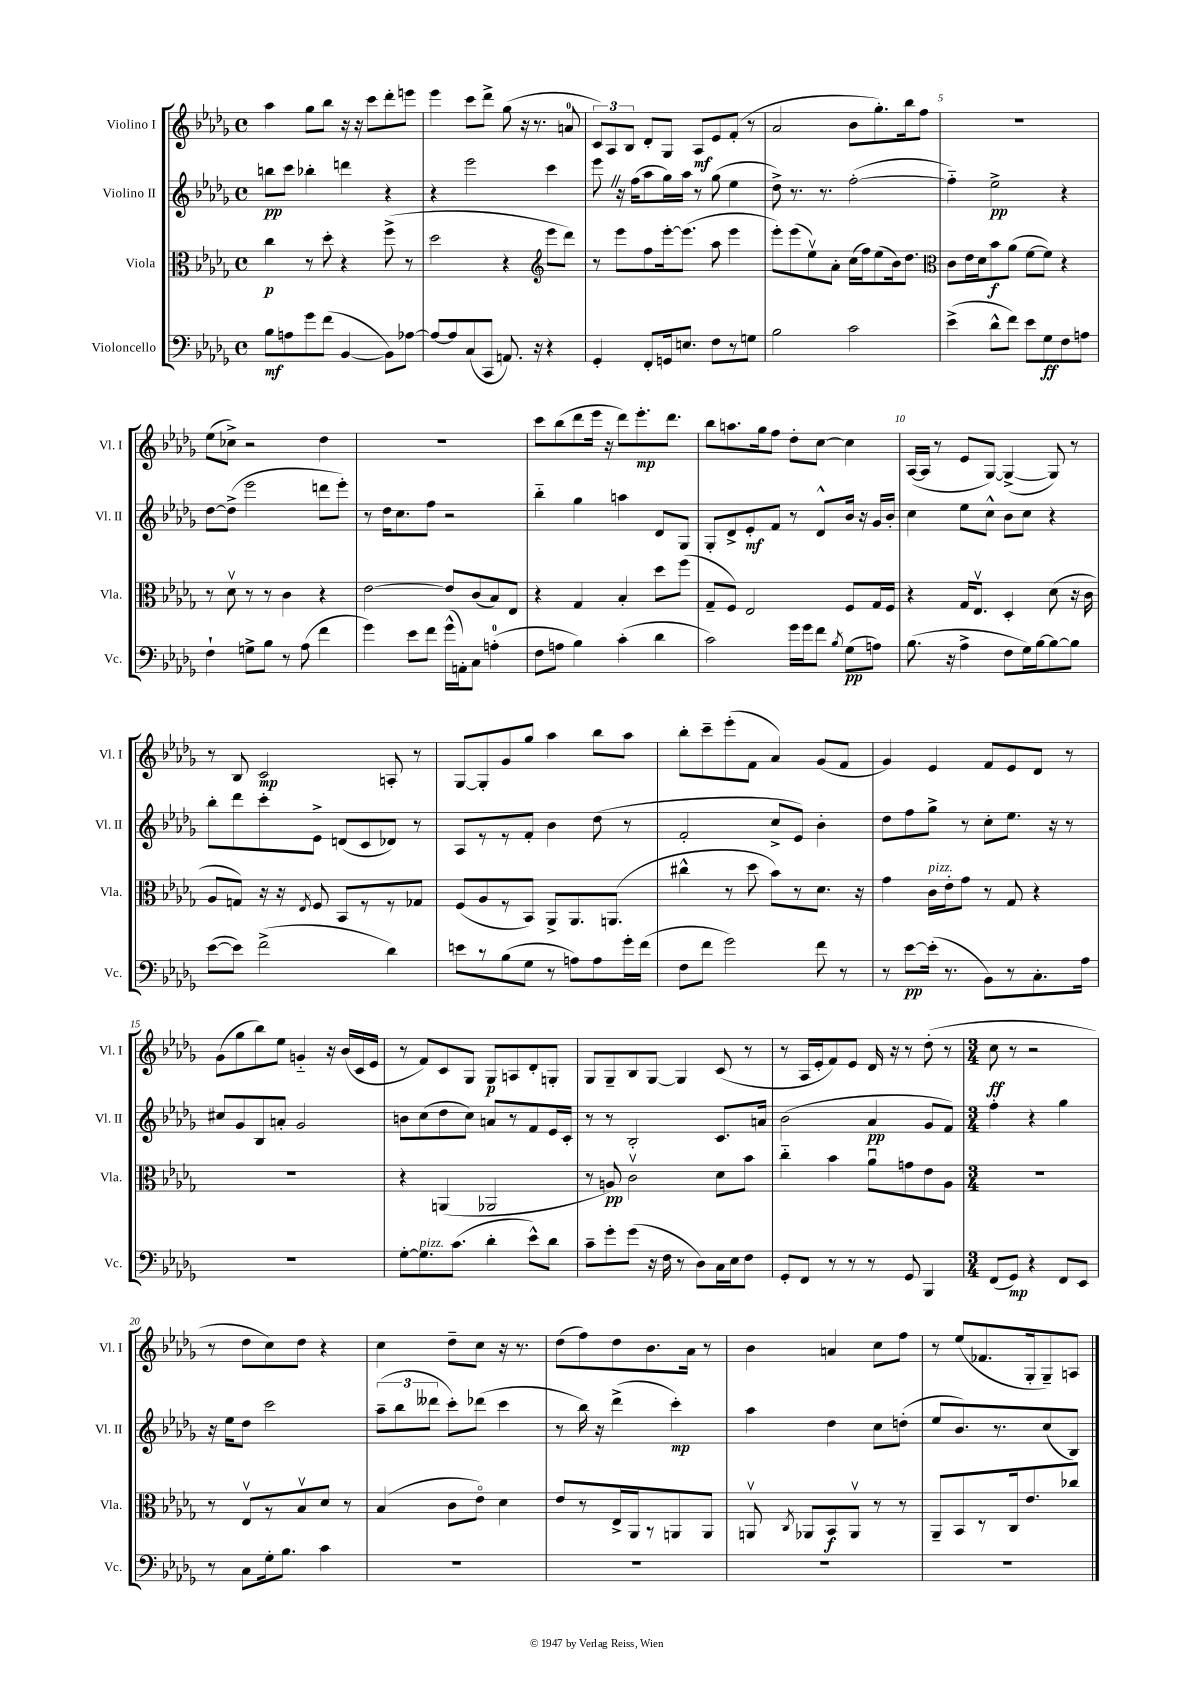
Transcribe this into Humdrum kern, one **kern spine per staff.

**kern	**dynam	**kern	**dynam	**kern	**dynam	**kern	**dynam
*part4	*part4	*part3	*part3	*part2	*part2	*part1	*part1
*staff4	*staff4	*staff3	*staff3	*staff2	*staff2	*staff1	*staff1
*I"Violoncello	*	*I"Viola	*	*I"Violino II	*	*I"Violino I	*
*I'Vc.	*	*I'Vla.	*	*I'Vl. II	*	*I'Vl. I	*
*clefF4	*	*clefC3	*	*clefG2	*	*clefG2	*
*k[b-e-a-d-g-]	*	*k[b-e-a-d-g-]	*	*k[b-e-a-d-g-]	*	*k[b-e-a-d-g-]	*
*M4/4	*	*M4/4	*	*M4/4	*	*M4/4	*
*met(c)	*	*met(c)	*	*met(c)	*	*met(c)	*
=1	=1	=1	=1	=1	=1	=1	=1
8B-\L	mf	4cc\	p	8bbn\L	pp	4aa-\	.
8An\	.	.	.	8ccc\J	.	.	.
8g-\	.	8r	.	4bb-X'\	.	8gg-\L	.
(8f\J	.	8dd-'\	.	.	.	8bb-\J	.
[4BB-/	.	4r	.	4dddn\	.	16r	.
.	.	.	.	.	.	16r	.
.	.	.	.	.	.	8ccc\L	.
8BB-\L])	.	(8ff^\	.	4r	.	8ddd-'\	.
[8A-X\J	.	8r	.	.	.	8eeen\J	.
=2	=2	=2	=2	=2	=2	=2	=2
8A-/L_	.	2dd-\	.	4r	.	4eee-\	.
8A-/]	.	.	.	.	.	.	.
(8C/	.	.	.	2eee-\	.	8ccc\L	.
8CC/J	.	.	.	.	.	8ddd-^\J	.
8.AAn/)	.	4r	.	.	.	(8gg-\	.
.	.	.	.	.	.	16r	.
16r	.	.	.	.	.	8.r	.
*	*	*clefG2	*	*	*	*	*
4r	.	8eee-\L	.	4ccc\	.	.	.
.	.	8ddd-\J)	.	.	.	8an/	.
=3	=3	=3	=3	=3	=3	=3	=3
4GG-'/	.	8r	.	8eee-Z\	.	12c/L)	.
.	.	.	.	.	.	12A-/	.
.	.	8eee-\L	.	16r	.	.	.
.	.	.	.	.	.	12B-/J	.
.	.	.	.	(16ff\KL	.	.	.
8FF'/L	.	8ff\	.	8aa-\	.	8d-'/L	.
16GGn/k	.	[16eee-'\k	.	16gg-\L)	.	8G-/J	.
8.En/J	.	(8.eee-\J]	.	16aa-\JJ	.	.	.
.	.	.	.	8r	.	8A-/L	mf
8F\L	.	8aa-\	.	(8gg-\	.	8e-/	.
8r	.	4eee-\	.	4ee-\	.	(8f'/J	.
8Gn\J	.	.	.	.	.	8r	.
=4	=4	=4	=4	=4	=4	=4	=4
2B-\	.	8eee-'\L)	.	8dd-^\)	.	2a-/	.
.	.	(8eee-\	.	8.r	.	.	.
.	.	8ee-v\)	.	.	.	.	.
.	.	.	.	8.r	.	.	.
.	.	8a-'\J	.	.	.	.	.
2c\	.	(16cc\LL	.	([2ff'\	.	8b-\L	.
.	.	16ff\J)	.	.	.	.	.
.	.	(8ee-\	.	.	.	8.gg-'\)	.
.	.	16b-\k)	.	.	.	.	.
.	.	8.dd-\J	.	.	.	16bb-\k	.
.	.	.	.	.	.	8ff\J	.
=5	=5	=5	=5	=5	=5	=5	=5
*	*	*clefC3	*	*	*	*	*
(4e-^\	.	8c\L	.	4ff\])	.	1r	.
.	.	16e-\L	.	.	.	.	.
.	.	16d-\J	.	.	.	.	.
8d-^^\L	.	8b-\	f	2ee-^\	pp	.	.
8f\J)	.	(8a-\J	.	.	.	.	.
8e-\L	.	[8f\L	.	.	.	.	.
8G-\	ff	8f\J])	.	.	.	.	.
8F\	.	4r	.	4r	.	.	.
8An\J	.	.	.	.	.	.	.
!!LO:LB:g=z
=6	=6	=6	=6	=6	=6	=6	=6
4F`\	.	8r	.	[8dd-\L	.	(8ee-\L	.
.	.	8d-v\	.	(8dd-^\J]	.	8cc-X^\J)	.
8Gn^\L	.	8r	.	2eee-\	.	2r	.
8B-\J	.	8r	.	.	.	.	.
8r	.	4c\	.	.	.	.	.
(8A-\	.	.	.	.	.	.	.
4f\	.	4r	.	8dddn\L	.	4dd-\	.
.	.	.	.	8eee-'\J)	.	.	.
=7	=7	=7	=7	=7	=7	=7	=7
4g-\)	.	[2e-\	.	8r	.	1r	.
.	.	.	.	16dd-\KL	.	.	.
.	.	.	.	8.cc\	.	.	.
8e-\L	.	.	.	.	.	.	.
8f\J	.	.	.	8ff\J	.	.	.
(16g-^^\LL	.	8e-/L]	.	2r	.	.	.
16AAn'\J)	.	.	.	.	.	.	.
8C\J	.	(8c/	.	.	.	.	.
(4An'\	.	8B-/)	.	.	.	.	.
.	.	8E-/J	.	.	.	.	.
=8	=8	=8	=8	=8	=8	=8	=8
8F\L	.	4r	.	4bb-\	.	8ccc\L	.
8An\J	.	.	.	.	.	(8bb-\	.
4B-\)	.	4G-/	.	4gg-\	.	8ddd-\	.
.	.	.	.	.	.	16eee-\Jk	.
.	.	.	.	.	.	16r	.
(4c'\	.	4B-'/	.	4aan\	.	8ddd-\L)	.
.	.	.	.	.	.	8.eee-'\	mp
4d-\	.	8dd-\L	.	8d-/L	.	.	.
.	.	.	.	.	.	8.ddd-\J	.
.	.	(8ff\J	.	8G-/J	.	.	.
=9	=9	=9	=9	=9	=9	=9	=9
2c\)	.	8G-~/L	.	8G-'/L	.	8bb-\L	.
.	.	8F/J)	.	8d-^/	.	8.aan\	.
.	.	2E-/	.	8e-'/	mf	.	.
.	.	.	.	.	.	16gg-\k	.
.	.	.	.	8f/J	.	8ff\J	.
16g-\LL	.	.	.	8r	.	8dd-'\L	.
16g-\J	.	.	.	.	.	.	.
8f\J	.	.	.	8d-^^/L	.	[8cc\J	.
8qB-/	.	.	.	.	.	.	.
(8G-\L	pp	8F/L	.	16b-/Jk	.	4cc\]	.
.	.	.	.	16r	.	.	.
8An\J)	.	16G-/L	.	16g-/LL	.	.	.
.	.	16F/JJ	.	16b-'/JJ	.	.	.
=10	=10	=10	=10	=10	=10	=10	=10
(8.B-\	.	4r	.	4cc\	.	([16A-/LL	.
.	.	.	.	.	.	16A-/JJ]	.
.	.	.	.	.	.	8r	.
16r	.	.	.	.	.	.	.
4A-^\	.	16G-/KL	.	8ee-\L	.	8e-/L	.
.	.	8.E-v/J	.	.	.	.	.
.	.	.	.	8cc^^\J	.	[8G-/J)	.
8F\L	.	4D-'/	.	8b-\L	.	(4G-^/_	.
16G-\L)	.	.	.	8cc\J	.	.	.
[16B-\J	.	.	.	.	.	.	.
8B-\_	.	(8d-\	.	4r	.	8G-/])	.
8B-\J]	.	16r	.	.	.	8r	.
.	.	16c\	.	.	.	.	.
!!LO:LB:g=z
=11	=11	=11	=11	=11	=11	=11	=11
([8e-\L	.	8A-/L	.	8bb-'\L	.	8r	.
8e-\J])	.	8Gn/J)	.	8ddd-\	.	8B-/	.
(2f^\	.	16r	.	8ccc'\	.	2c/	mp
.	.	16r	.	.	.	.	.
.	.	8qE-/	.	.	.	.	.
.	.	8F/	.	8e-^\J	.	.	.
.	.	8BB-/L	.	(8dn/L	.	.	.
.	.	8r	.	8c/	.	.	.
4d-\)	.	8r	.	8d-X/J)	.	8An'/	.
.	.	8G-X/J	.	8r	.	8r	.
=12	=12	=12	=12	=12	=12	=12	=12
8en\L	.	(8F/L	.	8A-/L	.	[8G-/L	.
8r	.	8A-/	.	8r	.	8G-'/]	.
(8B-\	.	8r	.	8r	.	8g-/	.
8G-\J	.	8BB-/J)	.	8f'/J	.	8gg-/J	.
8r	.	8AA-^/L	.	4b-\	.	4aa-\	.
8An\L)	.	8.AA-/	.	.	.	.	.
8A\	.	.	.	(8dd-\	.	8bb-\L	.
.	.	(8.AAn/J	.	.	.	.	.
16g-'\L	.	.	.	8r	.	8aa-\J	.
(16f\JJ	.	.	.	.	.	.	.
=13	=13	=13	=13	=13	=13	=13	=13
8F\L	.	4cc#X^^\	.	2f'/	.	8bb-'\L	.
8f\J	.	.	.	.	.	8ccc~\	.
2g-\)	.	8r	.	.	.	(8eee-'\	.
.	.	8dd-\	.	.	.	8f\J	.
.	.	8b-\L)	.	8cc^/L	.	4a-/)	.
.	.	8r	.	8e-/J)	.	.	.
8f\	.	8.d-\J	.	4b-'\	.	(8g-/L	.
8r	.	.	.	.	.	8f/J	.
.	.	16r	.	.	.	.	.
=14	=14	=14	=14	=14	=14	=14	=14
8r	.	4g-\	.	8dd-\L	.	4g-/)	.
[8e-\L	pp	.	.	8ff\	.	.	.
!	!	!LO:TX:a:i:t=pizz.	!	!	!	!	!
(16e-'\Jk]	.	16c\LL	.	8gg-^\J	.	4e-/	.
8.r	.	16e-'\J	.	.	.	.	.
.	.	8g-\J	.	8r	.	.	.
8BB-\L)	.	8r	.	8cc'\L	.	8f/L	.
8r	.	8G-/	.	8.ee-\J	.	8e-/	.
8.C'\	.	4r	.	.	.	8d-/J	.
.	.	.	.	16r	.	.	.
.	.	.	.	8r	.	8r	.
16A-\Jk	.	.	.	.	.	.	.
!!LO:LB:g=z
=15	=15	=15	=15	=15	=15	=15	=15
1r	.	1r	.	8cc#X/L	.	(8g-\L	.
.	.	.	.	8g-/	.	8gg-\	.
.	.	.	.	8B-/	.	8bb-\)	.
.	.	.	.	8an'/J	.	8ee-\J	.
.	.	.	.	2g-/	.	4gn/	.
.	.	.	.	.	.	16r	.
.	.	.	.	.	.	(16b-/LL	.
.	.	.	.	.	.	16c/	.
.	.	.	.	.	.	16e-/JJ	.
=16	=16	=16	=16	=16	=16	=16	=16
[8G-'\L	.	4r	.	8bn\L	.	8r	.
!LO:TX:a:i:t=pizz.	!	!	!	!	!	!	!
8.G-\]	.	.	.	(8cc\	.	8f/L)	.
.	.	(4AAn/	.	8dd-\	.	8c/	.
(8.c\J	.	.	.	.	.	.	.
.	.	.	.	8cc\J)	.	8G-/J	.
4d-'\	.	2AA-X/	.	8an/L	.	8G-/L	p
.	.	.	.	8r	.	8An/	.
8e-^^\L)	.	.	.	8f/	.	8d-'/	.
8d-\J	.	.	.	16e-/L	.	8Gn'/J	.
.	.	.	.	16c'/JJ	.	.	.
=17	=17	=17	=17	=17	=17	=17	=17
8c~\L	.	8r	.	8r	.	8G-/L	.
8g-'\	.	8An/)	pp	8r	.	8G-~/	.
(8g-\J	.	2cv\	.	2B-'/	.	8B-/	.
16r	.	.	.	.	.	[8G-/J	.
16F\	.	.	.	.	.	.	.
8r	.	.	.	.	.	4G-/]	.
8D-\L)	.	.	.	.	.	.	.
16C\L	.	8d-\L	.	8.c/L	.	(8c/	.
16E-\J	.	.	.	.	.	.	.
8F\J	.	8b-\J	.	.	.	8r	.
.	.	.	.	16an/Jk	.	.	.
=18	=18	=18	=18	=18	=18	=18	=18
8GG-'/L	.	4cc\	.	(2b-\	.	8r	.
8FF/J	.	.	.	.	.	16A-/LL	.
.	.	.	.	.	.	16e-'/J	.
8r	.	4b-\	.	.	.	8f/)	.
8r	.	.	.	.	.	8e-/J	.
8r	.	8a-u\L	.	4a-/	pp	16d-/	.
.	.	.	.	.	.	16r	.
8GG-/	.	8gn\	.	.	.	8r	.
4BBB-/	.	8e-\	.	8g-/L	.	(8dd-'\	.
.	.	8A-\J	.	8f/J)	.	8r	.
=19	=19	=19	=19	=19	=19	=19	=19
*M3/4	*	*M3/4	*	*M3/4	*	*M3/4	*
(8FF/L	.	2.r	.	4ff'\	.	8cc\	ff
8GG-/J)	mp	.	.	.	.	8r	.
4r	.	.	.	4r	.	2r	.
8FF/L	.	.	.	4gg-\	.	.	.
8EE-/J	.	.	.	.	.	.	.
!!LO:LB:g=z
=20	=20	=20	=20	=20	=20	=20	=20
8r	.	8r	.	16r	.	8r	.
.	.	.	.	16ee-\KL	.	.	.
8C\L	.	8E-v/L	.	8dd-\J	.	8dd-\L	.
16G-'\k	.	8r	.	2ccc\	.	8cc\)	.
8.B-\J	.	.	.	.	.	.	.
.	.	8B-v/	.	.	.	8dd-\J	.
4c\	.	8d-/J	.	.	.	4r	.
.	.	8r	.	.	.	.	.
=21	=21	=21	=21	=21	=21	=21	=21
2.r	.	(4B-/	.	(12aa-~\L	.	4cc\	.
.	.	.	.	12bb-\	.	.	.
.	.	.	.	12ddd--X\J	.	.	.
.	.	8c\L	.	8ccc'\L)	.	8dd-~\L	.
.	.	8e-\J)	.	(8ddd-X\J	.	8cc\J	.
.	.	4d-\	.	4ccc\	.	16r	.
.	.	.	.	.	.	8.r	.
=22	=22	=22	=22	=22	=22	=22	=22
2.r	.	8e-/L	.	8r	.	(8dd-\L	.
.	.	8r	.	16bb-\)	.	8ff\)	.
.	.	.	.	16r	.	.	.
.	.	16E-^/L	.	(4ddd-^\	.	8dd-\	.
.	.	16AA-/J	.	.	.	.	.
.	.	8r	.	.	.	8.b-\	.
.	.	8AAn/	.	4ccc'\)	mp	.	.
.	.	.	.	.	.	16a-\Jk	.
.	.	8AA/J	.	.	.	8r	.
=23	=23	=23	=23	=23	=23	=23	=23
2.r	.	8AAnv/	.	4aa-\	.	4b-\	.
.	.	8qC/	.	.	.	.	.
.	.	8AA-X/L	.	.	.	.	.
.	.	8BB-/	f	4dd-\	.	4an/	.
.	.	8AA-v/J	.	.	.	.	.
.	.	8r	.	8cc\L	.	8cc\L	.
.	.	8r	.	(8ddn'\J	.	8ff\J	.
=24	=24	=24	=24	=24	=24	=24	=24
2.r	.	8AA-~/L	.	8ee-/L	.	8r	.
.	.	8BB-/	.	8.b-/)	.	(8ee-/L	.
.	.	8r	.	.	.	8.f-X/	.
.	.	.	.	8.r	.	.	.
.	.	16C/k	.	.	.	.	.
.	.	8.e-/	.	.	.	16G-'/k	.
.	.	.	.	(8cc/	.	8G-~/)	.
.	.	8cc-X/J	.	8B-/J)	.	8An/J	.
==	==	==	==	==	==	==	==
*-	*-	*-	*-	*-	*-	*-	*-
